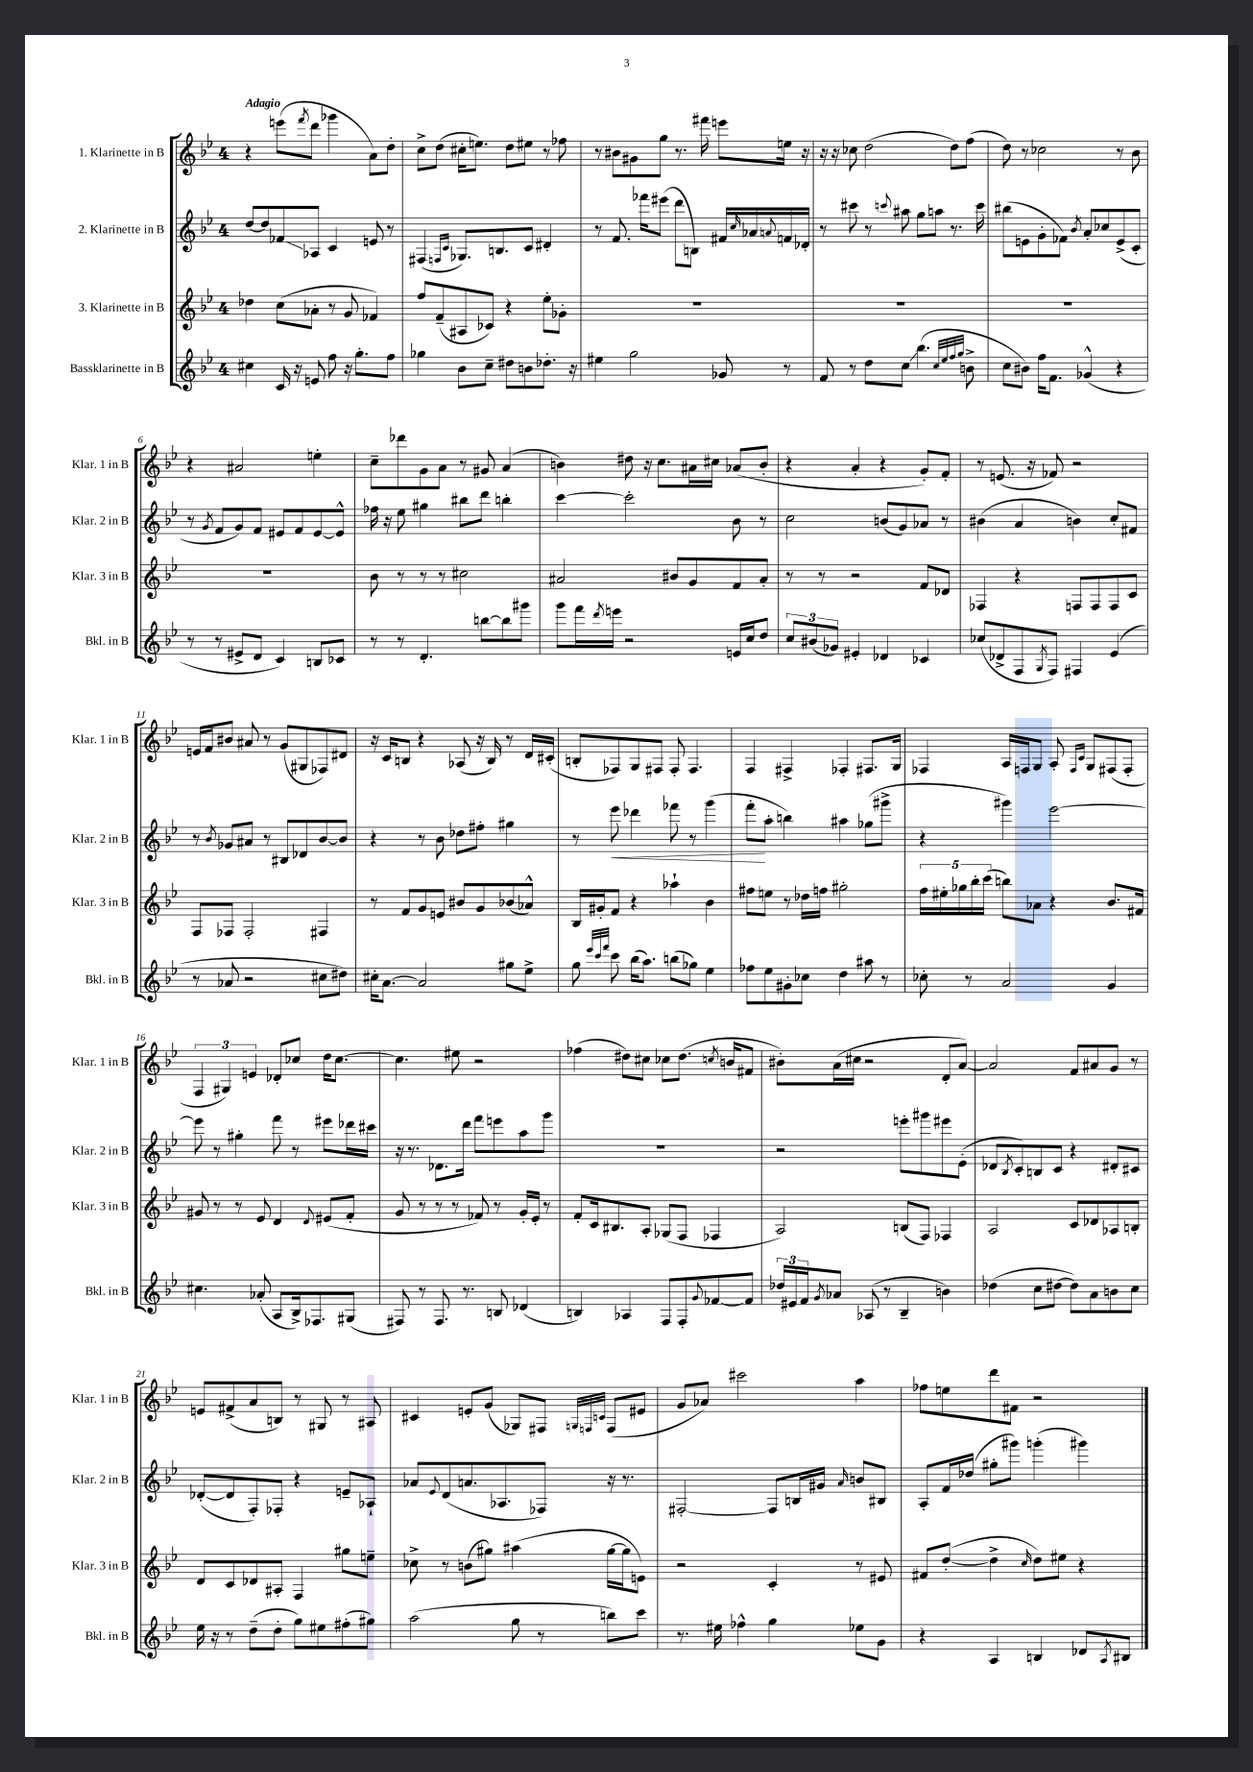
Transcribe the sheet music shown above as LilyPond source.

<<
\new StaffGroup <<
\new Staff = "s0" \with { instrumentName = "1. Klarinette in B" shortInstrumentName = "Klar. 1 in B" } {
    \clef treble \key bes \major \once \override Staff.TimeSignature.style = #'single-digit \time 4/4 \tempo "Adagio"
    r4 e'''8( \acciaccatura { f'''8 } d'''8 ges'''4 a'8) d''8-. |
    c''8-> d''8( cis''16-. e''8.) d''8 eis''8 r8 fes''8 |
    r8 bis'8 gis'8 g''8 r8. fis'''16 e'''8 e''16 r16 |
    r16 r16 ces''8 d''2( d''8) f''8( |
    d''8) r8 ces''2 r8 bes'8 |
    r4 ais'2 e''4-. |
    c''8-- des'''8 g'8 a'8 r8 gis'8 a'4( |
    b'4) dis''8 r16 c''8. ais'16 cis''16 aes'8( b'8-. |
    r4 a'4-. r4 g'8-.) f'8-. |
    r8 e'8.( r16 fes'8) r2 |
    e'16 f'16 bis'8 ais'8 r8 g'8( gis8 fes8) dis'8 |
    r16 c'16 b8 r4 aes8( r16 b16) r8 d'16 cis'16-.( |
    b8-. fes8) g8 fis8 fis8-. fis4. |
    f4 fis4-> fes4-. fis8. g16 |
    fes4 a16 f16 g8 a8-. \grace { f16 c'16 } g8 fis8( fis8-. |
    \tuplet 3/2 { f4 gis4) e'4 } des'8-. ces''8 d''16 ces''8.~ |
    ces''4. eis''8 r2 |
    fes''4( dis''8) cis''8 ces''8 dis''8.( \acciaccatura { c''8 } b'16 fis'8 |
    bis'8-.) a'16( cis''16 r2 d'8-. a'8~) |
    a'2 f'8 ais'8 g'8 r8 |
    e'8 fis'8->( a'8 b8) r8 gis8 r8 ais8 |
    cis'4 e'8-. g'8( ges8) fis8 \grace { g32 f32 c'32 } f8( eis'8 |
    g'8 aes'8) cis'''2 a''4 |
    fes''8 e''8 d'''8 fis'8 r2 \bar "|." |
}
\new Staff = "s1" \with { instrumentName = "2. Klarinette in B" shortInstrumentName = "Klar. 2 in B" } {
    \clef treble \key bes \major \once \override Staff.TimeSignature.style = #'single-digit \time 4/4
    d''8~ d''8 fes'8\glissando aes8 c'4 e'8 r8 |
    fis4( \grace { f16 c'16 } ges8.) b8. c'8 dis'4-. |
    r8 f'8. fes'''16 eis'''8( d'''8 b8) fis'16 \grace { c''16 } aes'16 \appoggiatura { a'8 } f'16 des'16-. |
    r8 cis'''8 r8 \appoggiatura { c'''8 } ais''8 g''8 a''8 r8. c'''16 |
    bis''8( e'8 g'8-. fes'8) \acciaccatura { bes'8 } a'8-. ces''8 e'8->( c'8-. |
    r8 \acciaccatura { g'8 } f'8 g'8) f'8 eis'8 f'8 eis'8~ eis'8-^ |
    fes''16 r16 ees''8 gis''4 bis''8 d'''8 b''4-. |
    c'''4~ c'''2-. bes'8 r8 |
    c''2 b'8( g'8) aes'8 r8 |
    bis'4( a'4 b'4) c''8-. fis'8 |
    r8 \acciaccatura { bes'8 } ges'8 ais'8 r8 bis8 des'8 bes'8~ bes'8 |
    r4 r8 bes'8 des''8 fis''8-. gis''4 |
    r8 ees'''8\< des'''4 fes'''8 r8 g'''4( |
    f'''8-.\! a''8-. b''4) ais''4 ges''8( gis'''8-> |
    r4 gis'''4) ees'''2~ |
    ees'''8 r8 gis''4-. f'''8 r8 eis'''8 des'''16 cis'''16 |
    r16 r8. des'8. d'''16 f'''8 e'''8 a''8 g'''8 |
    R1 |
    r2 e'''8-. gis'''8 eis'''8 ees'8-.( |
    des'8 \acciaccatura { bes8 } c'8-.) b8 c'8 r4 dis'8-. cis'8 |
    des'8~-.( des'8 f8-.) fes8-. r4 e'8-- aes8-! |
    aes'8 \appoggiatura { ees'8 } d'8( a'8. aes8. fes8) r16 r8. |
    fis2~-. fis8 b16 gis'16 \grace { a'16 } b'8 bis8 |
    a8-. f'16 des''16( gis''8-. gis'''8) g'''4-.( gis'''4) \bar "|." |
}
\new Staff = "s2" \with { instrumentName = "3. Klarinette in B" shortInstrumentName = "Klar. 3 in B" } {
    \clef treble \key bes \major \once \override Staff.TimeSignature.style = #'single-digit \time 4/4
    des''4 c''8( aes'8-. r8 g'8 fes'4) |
    f''8 f'8--( ais8 ces'8) r4 ees''8-. ges'8-. |
    R1 |
    R1 |
    R1 |
    R1 |
    bes'8 r8 r8 r8 cis''2 |
    ais'2 bis'8 g'8 f'8 ais'8-. |
    r8 r8 r2 f'8 des'8 |
    fes4 r4 f8 f8 f8 c'8 |
    f8 fes8 fes2-. fis4 |
    r8 f'8 g'8 e'8 bis'8 g'8 bes'8( aes'8-^) |
    bes16 gis'16-. f'8 r4 aes''4-! bes'4 |
    fis''8 e''8 r8 des''16 f''16 gis''2-. |
    \tuplet 5/4 { f''16 eis''16-. ges''16 bes''16-. c'''16( } b''8) aes'8 r4 bes'8. fis'16 |
    gis'8 r8 r8 ees'8 d'4 \appoggiatura { d'8 } eis'8( f'8-. |
    g'8 r8 r8 r8 fes'8) r8 g'16-. ees'16-. r8 |
    f'8-. c'16 bis8. a8-. ges8( f8 fes4 |
    a2) b8( f8) fes4 |
    a2 c'8 des'8 aes8 b8-. |
    d'8 c'8 des'8 ais8-. f4 gis''8 e''8-- |
    ces''8-> r8 b'8( gis''8) ais''4( gis''16~ gis''16 e'8) |
    r2 c'4-. r8 eis'8 |
    fis'8 d''8~-.( d''4-> \grace { c''16 } d''8) eis''8 r4 \bar "|." |
}
\new Staff = "s3" \with { instrumentName = "Bassklarinette in B" shortInstrumentName = "Bkl. in B" } {
    \clef treble \key bes \major \once \override Staff.TimeSignature.style = #'single-digit \time 4/4
    cis''4 c'16 r16 e'8 f''8 r16 g''8.-. f''8 |
    ges''4 bes'8 c''8-- dis''8 b'8 des''8.-. r16 |
    eis''4 g''2 ges'8 r8 |
    f'8 r8 d''8 c''8\glissando bes''4.( \grace { c''32 ees''32 f''32 g''32 } b'8-> |
    c''8 bis'8) f''16 f'8. ges'4-^( r4 |
    r8 r8 eis'8-> d'8 c'4) b8 ces'8 |
    r8 r8 d'4.-. b''8~ b''8 gis'''8 |
    g'''8 f'''16 \acciaccatura { d'''8 } e'''16 r2 e'16 c''16 d''8 |
    \tuplet 3/2 { c''8 bis'8( ges'8) } eis'4-. des'4 ces'4 |
    ces''8( des'8-> f8 \acciaccatura { g8 } f8) fis4 ees'4( |
    r8 aes'8 r2 cis''8 dis''8) |
    cis''16-. a'8.~ a'2 gis''8 ees''8-> |
    g''8 \grace { ees'''32 c'''32 f'''32 } c'''8 bes''16( a''8.) b''8( ges''8) ees''4 |
    fes''8 ees''8 gis'8-. ces''8 d''4 ais''8 r8 |
    ces''8-. r8 a'2 g'4 |
    cis''4. aes'8-.( a8 bes16->) fes8. gis8( |
    fis8) r8 fis8. r8. b8 des'4( |
    b4) aes4 f8 f8-. \appoggiatura { g'8 } fes'8~ fes'8 |
    \tuplet 3/2 { des''16 eis'16 f'16 } \acciaccatura { g'8 } aes'8 aes8( r8 bes4-- b'4) |
    des''4( c''8 dis''8~ dis''8) a'8 b'8 c''8 |
    ees''16 r16 r8 d''8--( d''8-. g''8) eis''8 fis''8-.( gis''8) |
    a''2( g''8 r8 b''8) c'''8 |
    r8. eis''16 fes''4-^ g''4 ees''8 g'8 |
    r4 a4 b4 des'8 \acciaccatura { a8 } bis8 \bar "|." |
}
>>
>>
